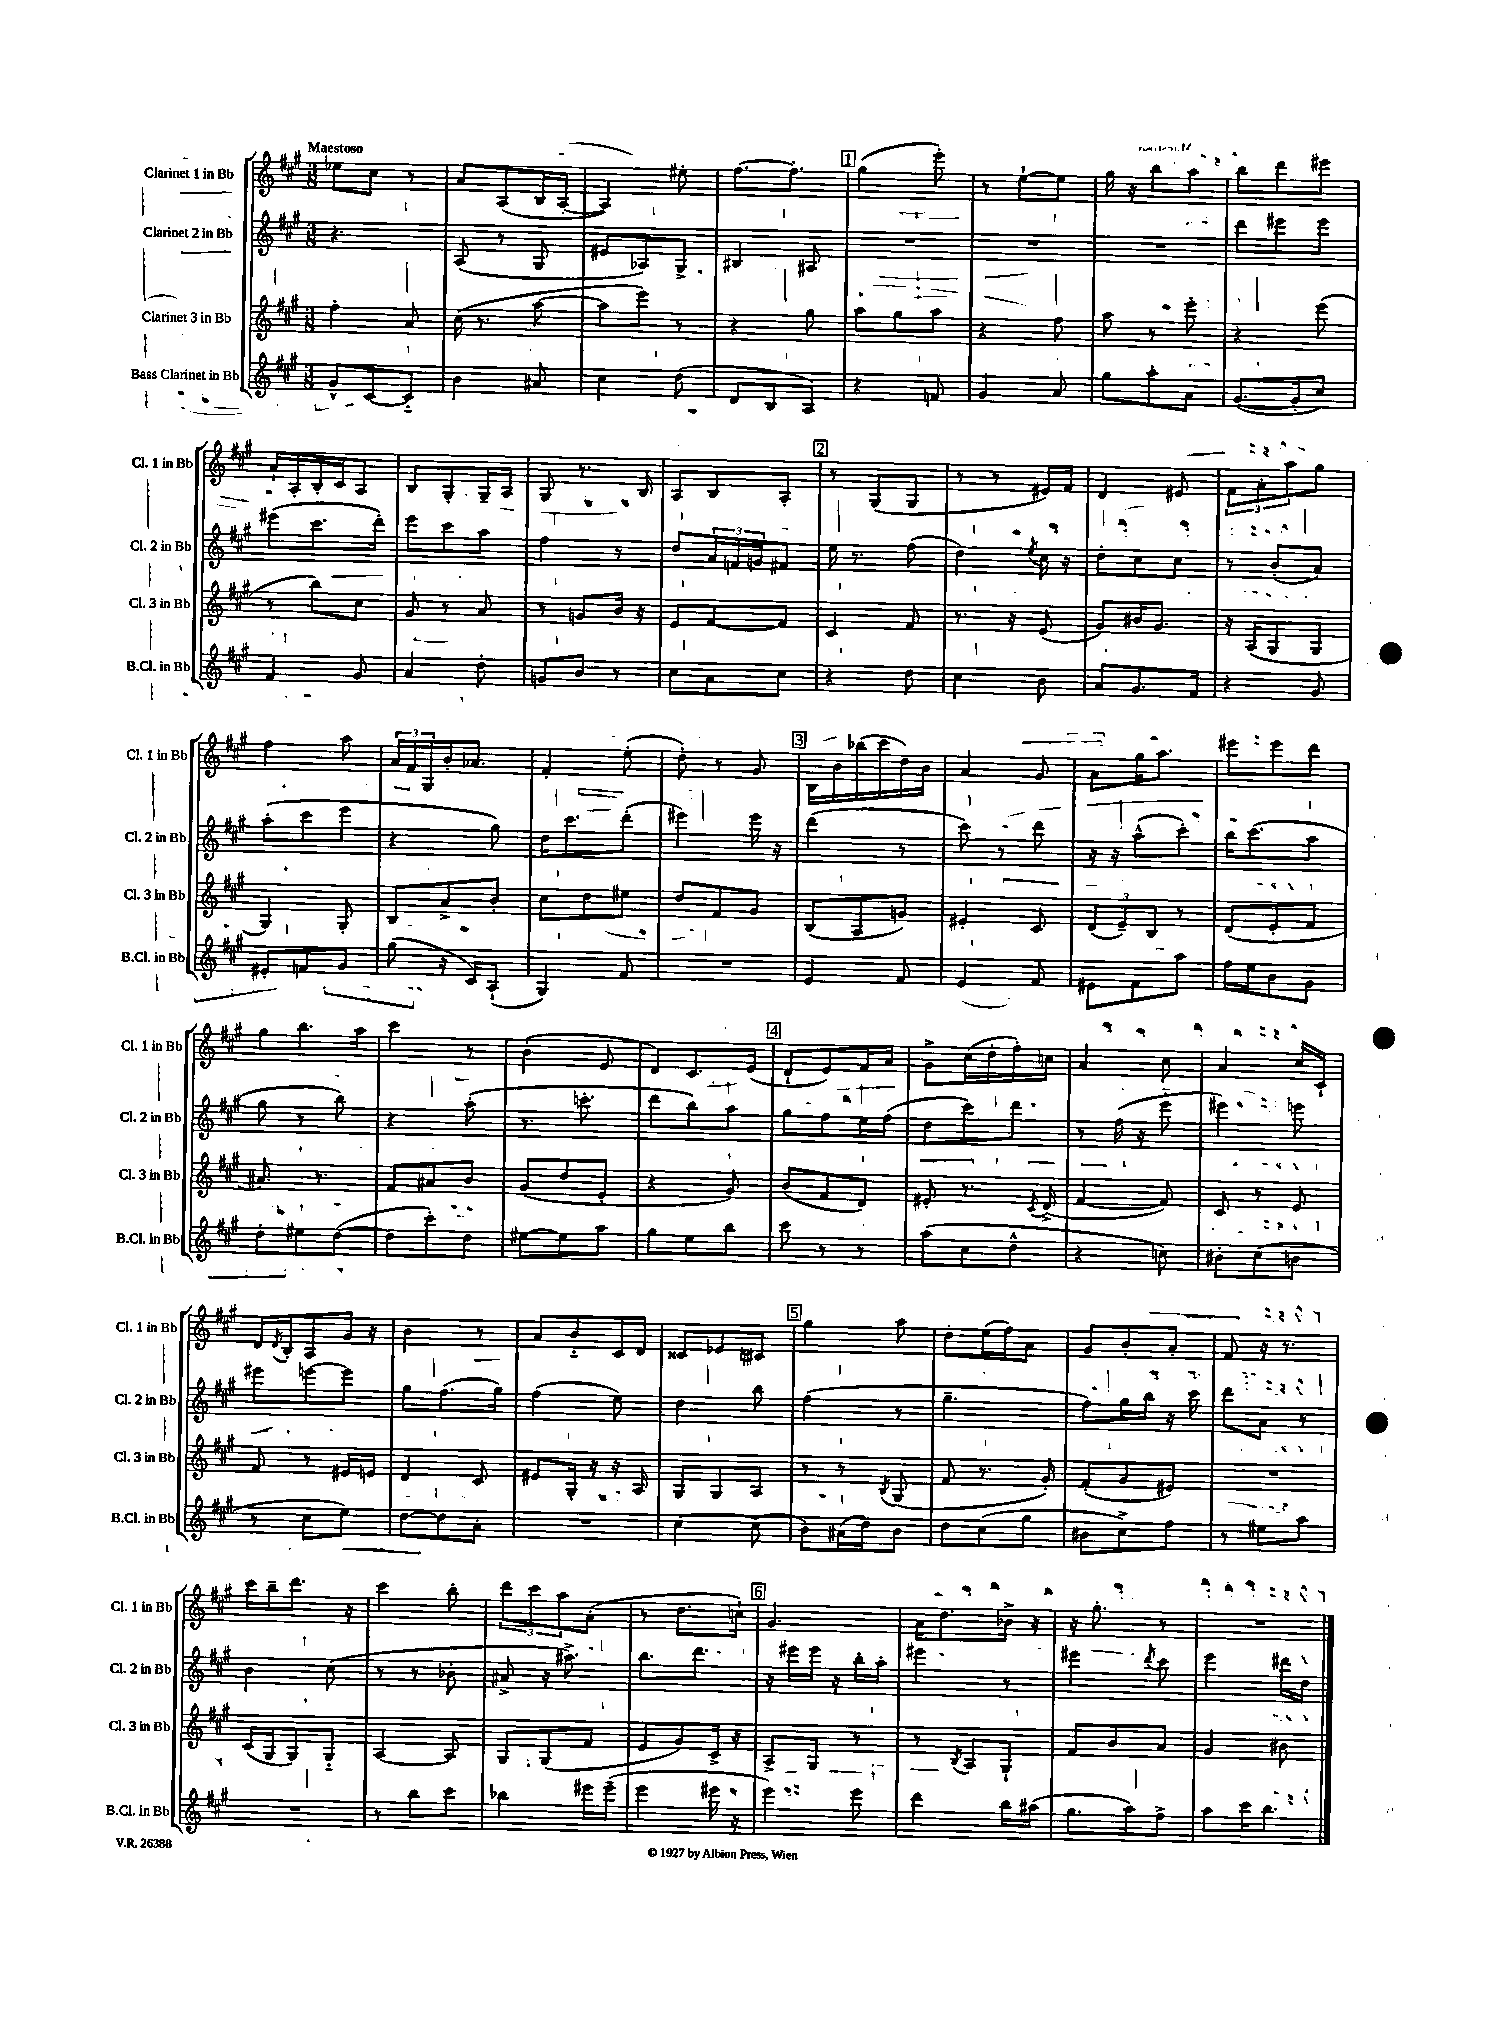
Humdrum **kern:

**kern	**kern	**kern	**kern
*staff4	*staff3	*staff2	*staff1
*clefG2	*clefG2	*clefG2	*clefG2
*k[f#c#g#]	*k[f#c#g#]	*k[f#c#g#]	*k[f#c#g#]
*M3/8	*M3/8	*M3/8	*M3/8
8g#^^/L	4ff#'\	4.r	8ee-\L
[8c#/	.	.	8cc#\J
8c#'~/]J	8a/	.	8r
=	=	=	=
4b\	(16cc#\	(8A/	8a/L
.	8.r	.	.
.	.	8r	(8A/
8a#/	[8aa\	8G#/	16B/L
.	.	.	[16A'/JJ
=	=	=	=
4cc#\	8aa\]L	8e#/L	4A/])
.	8eee\J)	8A-/)	.
(8dd\	8r	8G#^/J	8ee#'\
=	=	=	=
8d/L	4r	4B#/	[8.ff#\L
8B/	.	.	.
.	.	.	8.ff#'\]J
8A/J)	8gg#\	8A#/	.
=	=	=	=
4r	8aa\L	4.r	(4gg#\
.	8gg#\	.	.
8f/	8aa\J	.	8eee'\)
=	=	=	=
4g#/	4r	4.r	8r
.	.	.	[8ee`\L
8a/	8ff#\	.	8ee\]J
=	=	=	=
8gg#\L	8aa\	4.r	16gg#\
.	.	.	16r
8aa'\	8r	.	8bb\L
8a\J	8eee'\	.	8aa\J
=	=	=	=
([8.g#/L	4r	8ddd\L	8bb\L
.	.	8eee#\	8ddd\
16g#'/]k	.	.	.
8cc#/J)	(8eee\	8eee#\J	8eee#\J
=	=	=	=
4f#/	8r	(8eee#\L	16a`/LL
.	.	.	16A'/
.	8bb\L)	8.ccc#\	16B'/
.	.	.	16c#/J
8g#/	8cc#\J	.	8A/J
.	.	16ddd'\Jk)	.
=	=	=	=
4a/	8g#/	8eee\L	8B/L
.	8r	8ccc#\	8G#'/
8dd'\	8a/	8aa\J	16G#~/L
.	.	.	16A/JJ
=	=	=	=
8g/L	8r	4ff#\	8G#/
8b/J	8g/L	.	8.r
8r	16b/Jk	8r	.
.	16r	.	16B/
=	=	=	=
8cc#\L	8e/L	8dd/L	8A/L
8a\	[8f#/	24a/L	8B/
.	.	24f/	.
.	.	24g/J	.
8cc#\J	8f#/]J	8f#/J	8A'/J
=	=	=	=
4r	4c#/	16ee\	8r
.	.	8.r	.
.	.	.	(8G#/L
8dd\	8f#/	(8ff#\	8G#/J
=	=	=	=
4cc#\	8.r	4dd\)	8r
.	.	.	8r
.	16r	.	.
.	.	8qee/	.
8b\	(8e/	16cc#\	16e#/LL)
.	.	16r	16f#/JJ
=	=	=	=
8a/L	8g#/L)	8dd'\L	4d/
8.g#/	16b#/K	8cc#\	.
.	8.g#/J	.	.
.	.	8cc#\J	8e#/
16f#/Jk	.	.	.
=	=	=	=
4r	16r	8r	12f#\L
.	(16A/LK	.	.
.	.	.	12a'\
.	8G#/	(8b'/L	.
.	.	.	12aa\
8g#/	8G#/J	8a/J)	8gg#\J
=	=	=	=
8e#'/L	4G#/)	(8aa'\L	4ff#\
8f/	.	8ccc#\	.
8g#/J	8G#'/	8eee\J	8aa\
=	=	=	=
(8gg#\	8B/L	4r	24a/LL
.	.	.	24f#/
.	.	.	24G#/
16r	8a^/	.	16b'/J
16c#/LK)	.	.	8.a-/J
(8A`/J	8b'/J	8gg#\)	.
=	=	=	=
4G#/)	8cc#\L	16dd\LK	4f#'/
.	.	8.ccc#\	.
.	8dd\	.	.
8f#/	8ee#\J	(8ddd'\J	(8ee'\
=	=	=	=
4.r	8dd/L	4eee#\)	8dd'\)
.	8f#/	.	8r
.	8g#/J	16eee#\	8g#/
.	.	16r	.
=	=	=	=
4e/	(8B/L	(4ddd\	16B\LL
.	.	.	16b\
.	8A/	.	(16bb-\
.	.	.	16ccc#\
8f#/	8g/J)	8r	16dd\)
.	.	.	16b\JJ
=	=	=	=
4e/	4e#'/	8ccc#\)	4a/
.	.	8r	.
8f#/	8c#/	8ddd\	8g#/
=	=	=	=
8e#\L	(12d/L	16r	8a\L
.	.	16r	.
.	12e~/)	.	.
8f#\	.	(8aa^^\L	16gg#\K
.	12B/J	.	.
.	.	.	8.aa\J
8aa\J	8r	8ccc#'\J)	.
=	=	=	=
16ff#\LL	(8d/L	16bb\LK	8eee#\L
16ee\J	.	(8.ccc#\	.
8b\	8e'/	.	8eee#\
8g#\J	8f#/J	8aa\J	8ddd\J
=	=	=	=
8dd'\L	8.a#/)	8gg#\	8gg#\L
8ee#\	.	8r	8.bb\
.	8.r	.	.
([8dd\J	.	8bb\)	.
.	.	.	16aa\Jk
=	=	=	=
8dd\]L	8f#/L	4r	4ccc#\
8ccc#'\)	8a#/	.	.
8dd\J	8b/J	(8aa'\	8r
=	=	=	=
[8ee#\L	(8g#/L	8.r	(4b'\
8ee#\]	8dd/	.	.
.	.	8.ccc'\	.
8aa\J	8e'/J	.	8e/
=	=	=	=
8gg#\L	4r	8ddd\L	8d/L)
8ee\	.	8bb\)	8.c#/
8bb\J	8g#/)	8aa\J	.
.	.	.	(16e/Jk
=	=	=	=
8ccc#\	(8b/L	8gg#\L	8d`/L
8r	8f#/	8ff#\	8e/)
8r	8d/J)	16ee\L	16f#/L
.	.	(16ff#\JJ	16a/JJ
=	=	=	=
(8aa\L	8e#'/	8dd\L	8g#^\L
8cc#\	8.r	8ccc#\)	(16cc#\L
.	.	.	16dd'\
8dd^^\J	.	8ddd\J	16ff#'\)
.	8qc#/	.	.
.	(16d^/	.	16cc\JJ
=	=	=	=
4r	[4f#/	8r	4a/
.	.	(16ff#\	.
.	.	16r	.
8cc\)	8f#/])	8eee'~\	8cc#\
=	=	=	=
8b#'\L	8c#/	4eee#\)	4a/
(8cc#\	8r	.	.
8b\J	8e/	8eee\	16cc#/LL
.	.	.	16c#`/JJ
=	=	=	=
8r	8f#/	8eee#\L	16d/LL
.	.	.	8qd/
.	.	.	16B'/J
8cc#\L	8r	[8eee\	8A/
8ee\J)	16e#/LL	8eee\]J	16g#/Jk
.	16e/JJ	.	16r
=	=	=	=
[8dd\L	4d/	8gg#\L	4b\
8dd\]	.	(8.ff#\	.
8a'\J	8c#/	.	8r
.	.	16gg#\Jk)	.
=	=	=	=
4.r	8e#/L	(4ff#\	8a/L
.	16G#'/Jk	.	8b'~/
.	16r	.	.
.	16r	8ee\)	16c#/L
.	16A/	.	16d/JJ
=	=	=	=
[4cc#\	8G#/L	4dd\	8c##/L
.	8G#/	.	8e-/
(8cc#\]	8A/J	8bb\	8c#/J
=	=	=	=
8b\L)	8r	(4ff#\	4gg#\
(16a#\L	8r	.	.
16dd\J)	.	.	.
.	8qB/	.	.
8b\J	(8G#/	8r	8aa\
=	=	=	=
8dd\L	8f#/	4.gg#~\	8dd'\L
(8cc#\	8.r	.	(16ee\L
.	.	.	16ff#\J)
8gg#\J	.	.	8a\J
.	16g#'/)	.	.
=	=	=	=
8b#\L	(8f#'/L	8ff#\L)	8g#/L
8cc#^\)	8g#/	16gg#\L	8b'/
.	.	16bb\JJ	.
8ff#\J	8e#/J)	16r	8a'/J
.	.	16ccc#\	.
=	=	=	=
8r	4.r	8ddd\L	8f#/
8ee#\L	.	8a\J	16r
.	.	.	8.r
8aa\J	.	8r	.
=	=	=	=
4.r	(16c#/LL	4b\	16ccc#\LL
.	16G#/J	.	16bb~\J
.	8G#/)	.	8.ddd\J
.	8G#'~/J	(8cc#\	.
.	.	.	16r
=	=	=	=
8r	[4A/	8r	4ccc#\
8bb\L	.	8r	.
8ccc#\J	8A/]	8b-'\	8bb'\
=	=	=	=
4bb-\	8G#/L	8a#^/	12ddd\L
.	.	.	12ccc#\
.	(8G#/	16r	.
.	.	.	12aa\
.	.	8.aa#^\)	.
16eee#\LL	8f#/J	.	(8a'\J
(16eee#~\JJ	.	.	.
=	=	=	=
4eee\	8e/L	8.bb\L	8r
.	8g#/)	.	8.dd\L
.	.	8.ddd\J	.
16eee#\	16c#^/Jk	.	.
16r	16r	.	16cc`\Jk)
=	=	=	=
4eee\)	8A^/L	16r	4.g#/
.	.	16eee#\LL	.
.	8G#/J	16eee#\JJ	.
.	.	16r	.
8eee\	8r	16bb'\LL	.
.	.	16aa'\JJ	.
=	=	=	=
4ddd\	8r	4eee#\	16a\LK
.	.	.	8.dd\
.	8qB/	.	.
.	8A/L	.	.
16bb\LL	8G#`/J	8r	16b-^\Jk
(16aa#\JJ	.	.	16r
=	=	=	=
8.gg#\L	8f#/L	4eee#\	16r
.	.	.	8.gg#'\
.	8b/	.	.
16aa\k)	.	.	.
.	.	8qddd/	.
8ff#^\J	8a/J	8ccc#\	8r
=	=	=	=
8aa\L	4g#/	4eee\	4.r
16ccc#\K	.	.	.
8.bb\J	.	.	.
.	8b#\	16ddd#\LL	.
.	.	16dd\JJ	.
==	==	==	==
*-	*-	*-	*-
